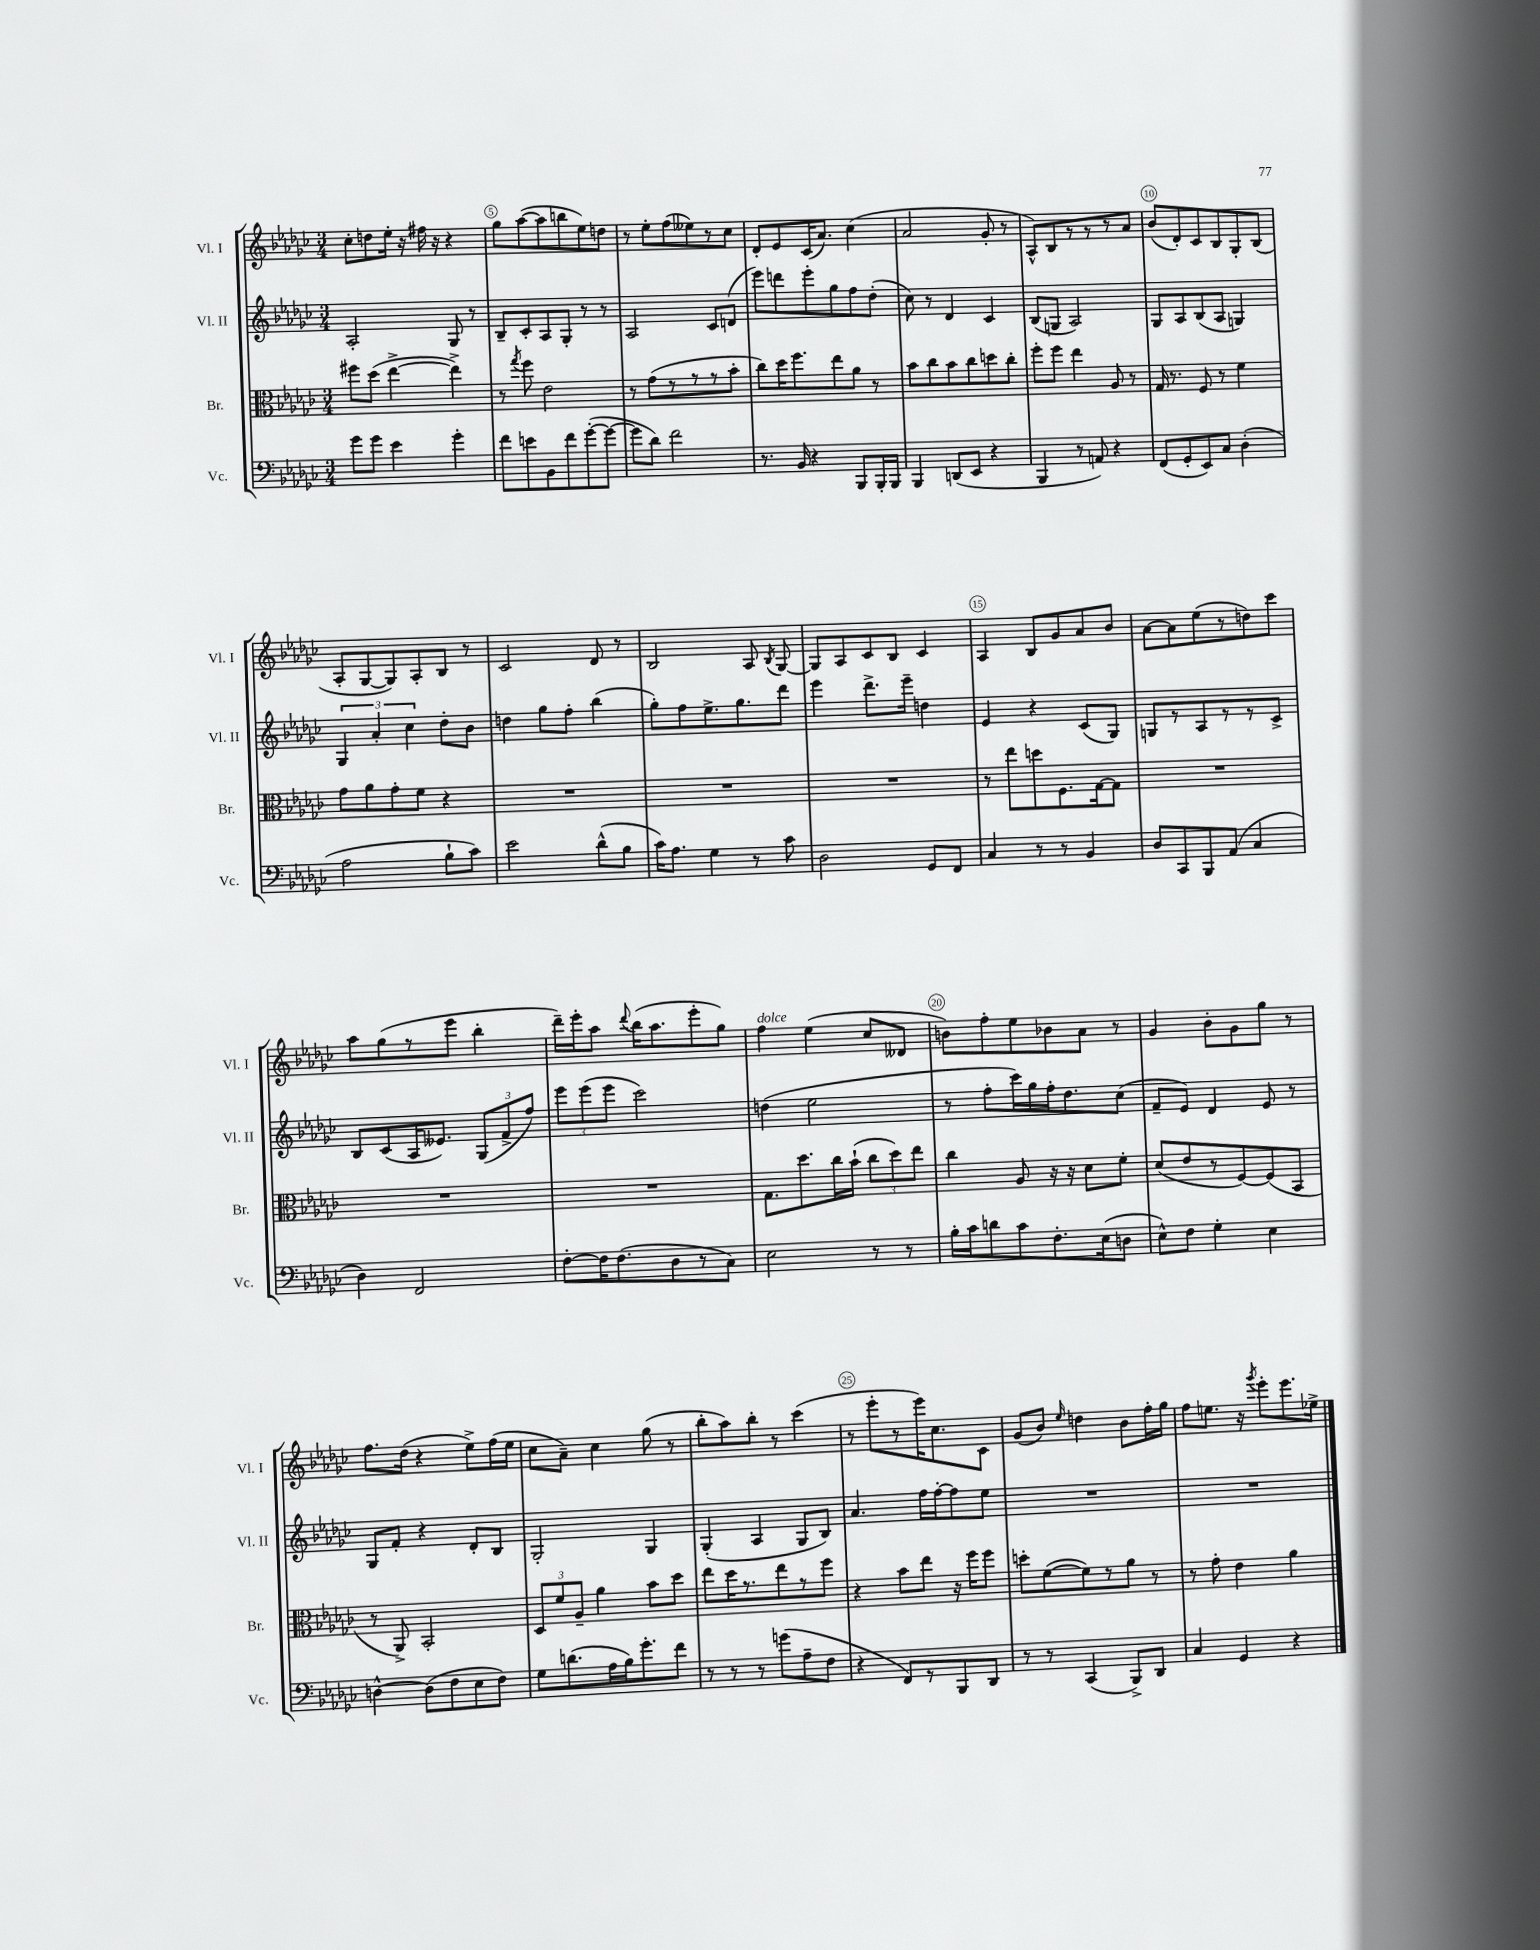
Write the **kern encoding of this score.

**kern	**kern	**kern	**kern
*staff4	*staff3	*staff2	*staff1
*clefF4	*clefC3	*clefG2	*clefG2
*k[b-e-a-d-g-c-]	*k[b-e-a-d-g-c-]	*k[b-e-a-d-g-c-]	*k[b-e-a-d-g-c-]
*M3/4	*M3/4	*M3/4	*M3/4
8g-\L	8ff#\L	2A-'/	8cc-'\L
8g-\J	(8dd-\J	.	8dd\
4e-\	[4ee-^\	.	16ee-'\Jk
.	.	.	16r
.	.	.	16ff#\
.	.	.	16r
4g-'\	4ee-^\])	8G-/	4r
.	.	8r	.
=	=	=	=
8f\L	8r	8B-~/L	8gg-\L
.	8qgg-/	.	.
8e\	8ff\	8c-'/	([8aa-\
8BB-\	2e-\	8A-/	8aa-\]
8f\	.	8G-'/J	8bb\
([8g-'\	.	8r	8ee-\)
8g-\_J	.	8r	8dd\J
=	=	=	=
8g-\]L	8r	2A-/	8r
8d-\J)	(8g-\L	.	8ee-'\L
2f\	8r	.	(8ff\
.	8r	.	8ee--\)
.	8r	8c-/L	8r
.	8b-'\J	(8d/J	8cc-\J
=	=	=	=
8.r	8cc-\L)	8eee-\L)	8d-'/L
.	16dd-\K	8ddd\	8e-/
16BB-/	8.ff\	.	.
4r	.	8eee-'\	(16c-/K
.	.	.	8.a-/J)
.	8ee-\	8gg-\	.
8BBB-/L	8a-\J	8ff\	(4cc-\
16BBB-'/L	8r	(8dd-'\J	.
16BBB-/JJ	.	.	.
=	=	=	=
4BBB-/	8b-\L	8cc-\)	2a-/
.	8cc-\	8r	.
(8DD/L	8b-\	4d-/	.
8EE-/J	8cc-\	.	.
4r	8dd\	4c-/	8g-'/
.	8cc-'\J	.	8r
=	=	=	=
4BBB-/	8ff'\L	(8B-/L	8A-^^/L)
.	8ff\J	8G/J	8B-/
8r	4ee-\	2A-/)	8r
8AA/)	.	.	8r
4r	8A-/	.	8r
.	8r	.	8a-/J
=	=	=	=
(8FF/L	16G-/	8G-/L	(8b-/L
.	8.r	.	.
8GG-'/	.	8A-/	8d-'/)
8EE-/)	8F/	(8B-/	8c-/
8C-/J	8r	8A-/J	8B-/
(4D-'\	4f\	4G/)	8G-'/
.	.	.	(8B-/J
=	=	=	=
2A-\	8g-\L	6G-/	8A-'/L
.	8a-\	.	[8G-/
.	.	6a-'/	.
.	8g-'\	.	8G-/])
.	.	6cc-\	.
.	8f\J	.	8A-'/
8B-`\L	4r	8dd-'\L	8B-/J
8c-\J)	.	8b-\J	8r
=	=	=	=
2e-\	2.r	4dd\	2c-/
.	.	8gg-\L	.
.	.	8ff'\J	.
(8d-^^\L	.	(4bb-\	8d-/
8B-\J	.	.	8r
=	=	=	=
16c-\LK)	2.r	8gg-'\L)	2B-/
8.A-\J	.	.	.
.	.	8ff\	.
4G-\	.	8.ee-^\	.
.	.	8.gg-\	.
8r	.	.	8A-/
.	.	.	8qB-/
8c-\	.	8ddd-\J	[8G-/
=	=	=	=
2D-\	2.r	4eee-\	8G-/]L
.	.	.	8A-/
.	.	8.ddd-^\L	8c-/
.	.	.	8B-/J
.	.	16eee-~\Jk	.
8GG-/L	.	4dd\	4c-/
8FF/J	.	.	.
=	=	=	=
4C-/	8r	4e-/	4A-/
.	8ee-\L	.	.
8r	8dd\	4r	8B-/L
8r	8.F\	.	8g-/
4BB-/	.	(8c-/L	8a-/
.	[16G-\k	.	.
.	8G-\]J	8G-/J)	8b-/J
=	=	=	=
8D-/L	2.r	8G/L	[8a-\L
8CC-/	.	8r	8a-\]
8BBB-/	.	8A-/	(8ee-\
(8AA-/J	.	8r	8r
4C-/	.	8r	8dd\)
.	.	8c-^/J	8ccc-\J
=	=	=	=
4D-\)	2.r	8B-/L	8aa-\L
.	.	(8c-/	(8gg-\
2FF/	.	16A-/K	8r
.	.	8.e--/J)	.
.	.	.	8eee-\J
.	.	(12G-/L	4bb-'\
.	.	12f^/	.
.	.	12ff/J)	.
=	=	=	=
[8F'\L	2.r	12eee-\L	16ddd-~\LL)
.	.	.	16eee-'\J
.	.	(12eee-\	.
16F\]K	.	.	8aa-\J
.	.	12eee-\J	.
(8.F\	.	.	.
.	.	.	8qqddd-/
.	.	2ccc-\)	(16bb-\LK
.	.	.	8.aa-\
8D-\	.	.	.
8r	.	.	8eee-'\
8C-\J)	.	.	8gg-\J)
=	=	=	=
2E-\	8.G-\L	(4dd\	4ff\
.	8.dd-\	.	.
.	.	2ee-\	(4ee-\
.	16cc-\L	.	.
.	(16b-`\JJ	.	.
8r	12cc-\L	.	8cc-/L
.	12dd-\)	.	.
8r	.	.	8d--/J
.	12ee-\J	.	.
=	=	=	=
16B-'\LL	4cc-\	8r	8b\L)
16c-\J	.	.	.
8d\	.	8ff'\L	8ff'\
8c-\	8A-/	16ccc-\L)	8ee-\
.	.	16gg-\	.
8.F'\	16r	16ff'\J	8b-\
.	16r	8.dd-\	.
.	8d-\L	.	8a-\J
(16E-\k	.	.	.
8D\J	8f'\J	(8cc-\J	8r
=	=	=	=
8E-^^\L)	(8d-/L	8f~/L	4g-/
8F\J	8e-/	8e-/J)	.
4G-'\	8r	4d-/	8b-'\L
.	[8F/)	.	8g-\
4E-\	(8F/]	8e-/	8gg-\J
.	8BB-/J	8r	8r
=	=	=	=
[4D^^\	8r	8G-/L	8.ff\L
.	8AA-^/)	8f'/J	.
.	.	.	(16dd-\Jk
(8D\]L	2BB-'/	4r	4r
8F\	.	.	.
8E-\	.	8d-'/L	8ee-^\L)
8F\J)	.	8B-/J	(16ff\L
.	.	.	16ee-\JJ
=	=	=	=
8G-\L	12D-/L	2G-'/	8cc-\L
.	12f/	.	.
(8.d\	.	.	8a-~\J)
.	12A-~/J	.	.
.	4a-\	.	4cc-\
16A-\L	.	.	.
16B-\J)	.	.	.
8.g-'\	.	.	.
.	8b-\L	4G-/	(8gg-\
8f\J	8dd-\J	.	8r
=	=	=	=
8r	8ee-\L	(4G-'/	8bb-'\L
8r	16dd-\K	.	8aa-\)
.	8.r	.	.
8r	.	4A-/	8bb-'\J
(8g\L	8ee-\	.	8r
8A-~\	8r	8G-/L	(4ccc-\
8F\J	8ff\J	8B-/J)	.
=	=	=	=
4r	4r	4.a-/	8r
.	.	.	8eee-'\L
8FF/L)	8b-\L	.	8r
8r	8ee-\J	16ff\LL	16eee-\K)
.	.	[16ff'\J	8.cc-\
8BBB-/	16r	8ff\]	.
.	16ff\LK	.	.
8DD-/J	8ff\J	8ee-\J	8c-\J
=	=	=	=
8r	8dd'\L	2.r	(8g-/L
8r	([8f\	.	8b-/J)
.	.	.	16qqee-/
(4CC-/	8f\])	.	4dd\
.	8r	.	.
8BBB-^/L)	8a-\J	.	8b-\L
8DD-/J	8r	.	16ff'\L
.	.	.	16gg-\JJ
=	=	=	=
4C-/	8r	2.r	8ff\L
.	8g-'\	.	8.ee\J
4GG-/	4e-\	.	.
.	.	.	16r
.	.	.	8qggg-/
.	.	.	8eee-'\L
4r	4a-\	.	8.eee-\
.	.	.	16ee-^\Jk
==	==	==	==
*-	*-	*-	*-
